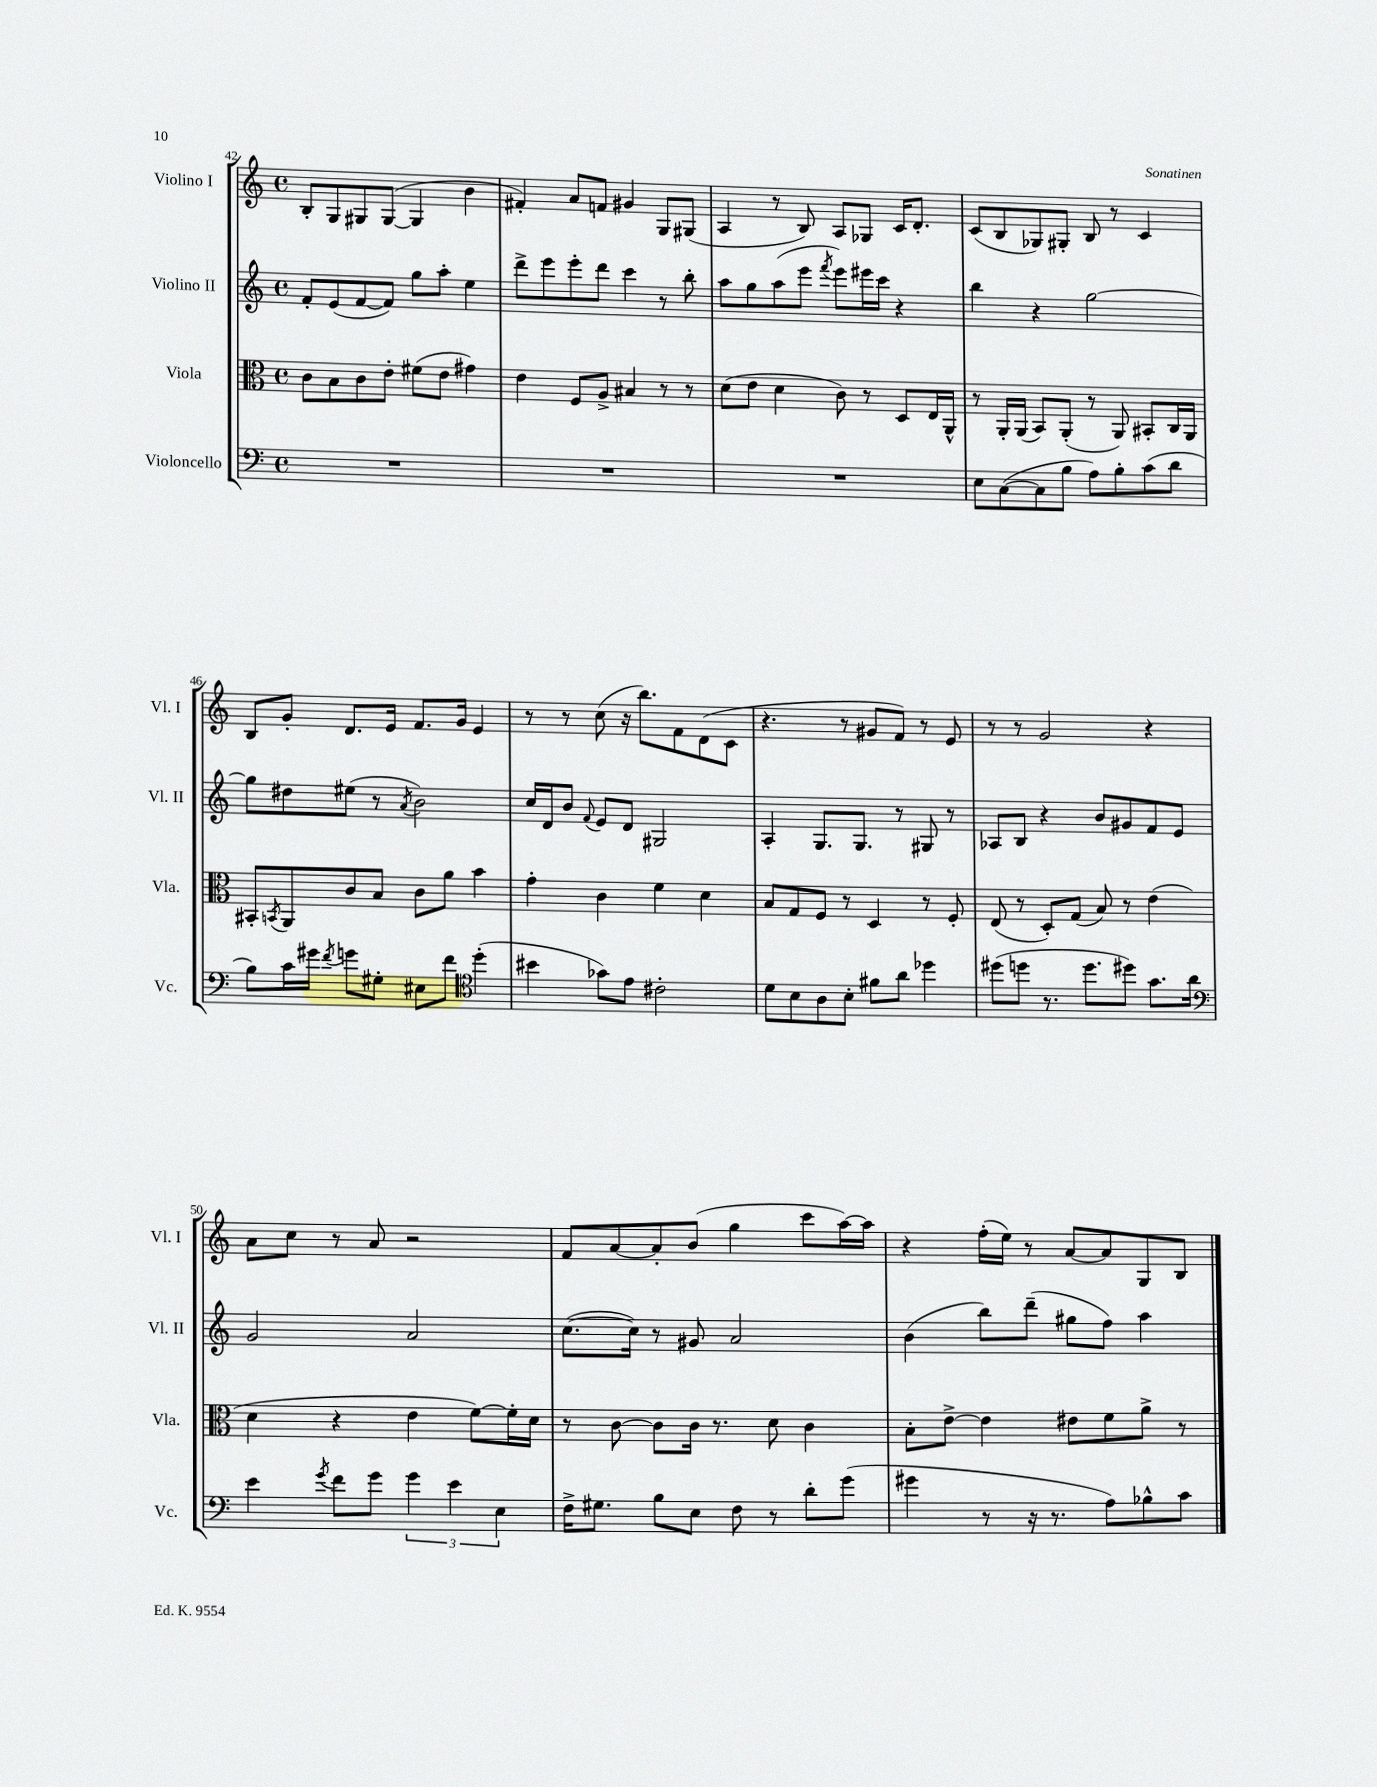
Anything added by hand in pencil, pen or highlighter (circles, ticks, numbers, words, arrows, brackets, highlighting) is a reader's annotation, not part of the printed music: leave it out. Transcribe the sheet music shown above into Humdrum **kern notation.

**kern	**kern	**kern	**kern
*staff4	*staff3	*staff2	*staff1
*clefF4	*clefC3	*clefG2	*clefG2
*k[]	*k[]	*k[]	*k[]
*M4/4	*M4/4	*M4/4	*M4/4
*met(c)	*met(c)	*met(c)	*met(c)
1r	8c	8f'	8B'
.	8B	(8e	8G
.	8c	[8f	8G#
.	8e'	8f])	([8G#
.	(8f#	8gg	4G#]
.	8e	8aa'	.
.	4g#)	4ee	4b
=	=	=	=
1r	4e	8ddd^	4f#')
.	.	8eee	.
.	8F	8eee'	8a
.	8A^	8ddd	8f
.	4B#	4ccc	4g#
.	8r	8r	8G
.	8r	8bb'	(8G#
=	=	=	=
1r	(8d	8aa	4A
.	8e	8gg	.
.	4d	(8aa	8r
.	.	8eee	8B)
.	.	8qfff	.
.	8c)	8eee)	8A
.	8r	16eee#	8G-
.	.	16ccc	.
.	8D	4r	16c
.	.	.	8.d'
.	16E	.	.
.	16AA^^	.	.
=	=	=	=
8E	8r	4bb	(8c
([8C	16AA'	.	8B
.	(16AA	.	.
8C]	8BB)	4r	8G-)
8B	(8AA'	.	8G#'
8A)	8r	[2gg	8B
8B'	8AA)	.	8r
(8c	8BB#'	.	4c
8d	16C	.	.
.	16AA	.	.
=	=	=	=
8B)	8BB#'	8gg]	8B
.	8qBB	.	.
16c	8AA	8dd#	8g'
16g#	.	.	.
8qf	.	.	.
8g	8c	(8ee#	8.d
8G#'	8B	8r	.
.	.	.	16e
.	.	8qa	.
8E#	8c	2b)	8.f
8f	8a	.	.
.	.	.	16g
*clefC4	*	*	*
(4dd'	4b	.	4e
=	=	=	=
4b#	4g'	16cc	8r
.	.	16d	.
.	.	8b	8r
.	.	8qqf	.
8g-)	4c	8e	(8cc
8e	.	8d	16r
.	.	.	8.bb)
2c#'	4f	2G#	.
.	.	.	8f
.	4d	.	(8d
.	.	.	8c
=	=	=	=
8d	8B	4A'	4.r
8B	8G	.	.
8A	8F	8.G	.
8B'	8r	.	8r
.	.	8.G	.
8f#	4D	.	8g#
8a	.	8r	8f)
4dd-	8r	8G#	8r
.	8F'	8r	8e
=	=	=	=
(8dd#	(8E	8A-	8r
8dd	8r	8B	8r
8.r	8D')	4r	2g
.	(8G	.	.
8.dd	.	.	.
.	8B)	8b	.
8dd#)	8r	8g#	.
8.g	(4e	8f	4r
.	.	8e	.
16a	.	.	.
=	=	=	=
*clefF4	*	*	*
4e	4d	2g	8a
.	.	.	8cc
8qg	.	.	.
8f	4r	.	8r
8g	.	.	8a
6g	4e	2a	2r
6e	.	.	.
.	[8f)	.	.
6E	.	.	.
.	16f']	.	.
.	16d	.	.
=	=	=	=
16F^	8r	([8.cc	8f
8.G#	.	.	.
.	[8c	.	[8a
.	.	16cc])	.
8B	8c]	8r	8a']
8E	16c	8g#	(8b
.	8.r	.	.
8F	.	2a	4gg
8r	8d	.	.
8d'	4c	.	8ccc
(8g	.	.	[16aa)
.	.	.	16aa]
=	=	=	=
4g#	8B'	(4b	4r
.	[8e^	.	.
8r	4e]	8bb)	(16ff'
.	.	.	16ee)
16r	.	(8ddd~	8r
8.r	.	.	.
.	8e#	8gg#	[8a
8A)	8f	8ff)	8a]
8B-^^	8a^	4aa	8G
8c	8r	.	8B
==	==	==	==
*-	*-	*-	*-
